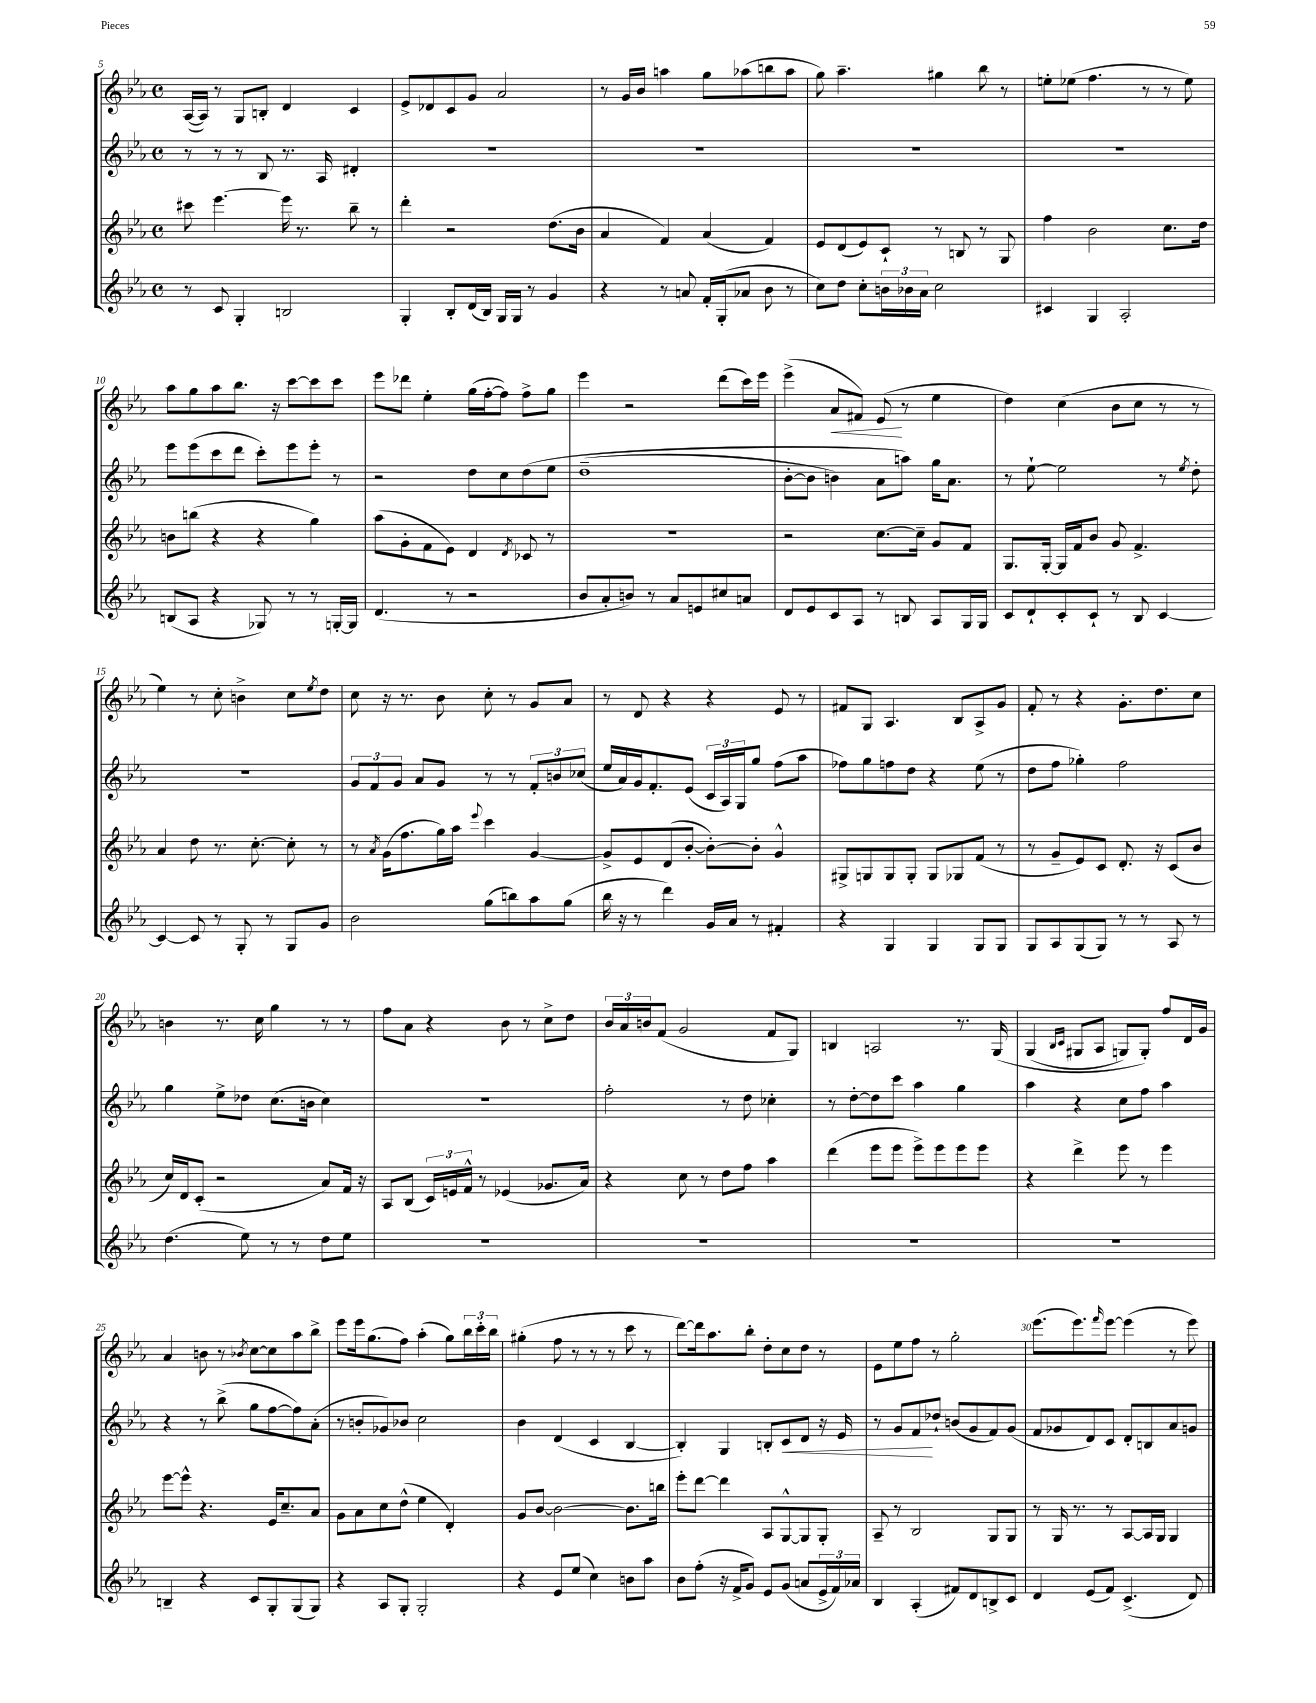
<<
\new StaffGroup <<
\new Staff = "s0" {
    \clef treble \key ees \major \defaultTimeSignature \time 4/4
    aes16~( aes16) r8 g8 b8-. d'4 c'4 |
    ees'8-> des'8 c'8 g'8 aes'2 |
    r8 g'16 bes'16 a''4 g''8 aes''8( b''8 aes''8 |
    g''8) aes''4.-- gis''4 bes''8 r8 |
    e''8-. ees''8( f''4. r8 r8 ees''8) |
    aes''8 g''8 aes''8 bes''8. r16 c'''8~ c'''8 c'''8 |
    ees'''8 des'''8 ees''4-. g''16( f''16~-. f''8) f''8-> g''8 |
    ees'''4 r2 d'''8( c'''16) ees'''16 |
    ees'''4->( aes'8\< fis'8) ees'8\!( r8 ees''4 |
    d''4) c''4( bes'8 c''8 r8 r8 |
    ees''4) r8 c''8-. b'4-> c''8 \acciaccatura { ees''8 } d''8 |
    c''8 r16 r8. bes'8 c''8-. r8 g'8 aes'8 |
    r8 d'8 r4 r4 ees'8 r8 |
    fis'8 g8 aes4. bes8 aes8-> g'8 |
    f'8-. r8 r4 g'8.-. d''8. c''8 |
    b'4 r8. c''16 g''4 r8 r8 |
    f''8 aes'8 r4 bes'8 r8 c''8-> d''8 |
    \tuplet 3/2 { bes'16 aes'16 b'16 } f'8( g'2 f'8 g8) |
    b4 a2 r8. g16\( |
    g4( \grace { bes16 c'16 } gis8 aes8 g8) g8-.\) f''8 d'16 g'16 |
    aes'4 b'8 r8 \acciaccatura { bes'8 } c''8~ c''8 aes''8 bes''8-> |
    ees'''8 ees'''16 g''8.( f''8) aes''4-.( g''8) \tuplet 3/2 { bes''16 c'''16-. bes''16 } |
    gis''4-.( f''8 r8 r8 r8 c'''8 r8 |
    d'''8~) d'''16 aes''8. bes''8-. d''8-. c''8 d''8 r8 |
    ees'8 ees''8 f''8 r8 g''2-. |
    ees'''8.( ees'''8.) \grace { f'''16 } ees'''8~ ees'''4( r8 ees'''8) \bar "|." |
}
\new Staff = "s1" {
    \clef treble \key ees \major \defaultTimeSignature \time 4/4
    r8 r8 r8 bes8 r8. aes16 dis'4-. |
    R1 |
    R1 |
    R1 |
    R1 |
    ees'''8 ees'''8( c'''8 d'''8 c'''8-.) ees'''8 ees'''8-. r8 |
    r2 d''8 c''8 d''8\( ees''8 |
    d''1--( |
    bes'8~-. bes'8 b'4) aes'8 a''8\) g''16 aes'8. |
    r8 ees''8~-! ees''2 r8 \acciaccatura { ees''8 } d''8-. |
    R1 |
    \tuplet 3/2 { g'8 f'8 g'8 } aes'8 g'8 r8 r8 \tuplet 3/2 { f'8-. b'8 ces''8( } |
    ees''16 aes'16) g'16 f'8.-. ees'8( \tuplet 3/2 { c'16 aes16) g16 } g''8 f''8( aes''8 |
    fes''8) g''8 f''8 d''8 r4 ees''8( r8 |
    d''8 f''8 ges''4-.) f''2 |
    g''4 ees''8-> des''8 c''8.( b'16 c''4) |
    R1 |
    f''2-. r8 d''8 ces''4-. |
    r8 d''8~-. d''8 c'''8 aes''4 g''4 |
    aes''4 r4 c''8 f''8 aes''4 |
    r4 r8 bes''8->( g''8 f''8~ f''8) aes'8-.( |
    r8 b'8-. ges'8) bes'8 c''2 |
    bes'4 d'4( c'4 bes4~ |
    bes4-.) g4 b8-. c'8\< d'8 r16 ees'16 |
    r8 g'8 f'8\! des''8-! b'8( g'8 f'8) g'8( |
    f'8 ges'8 d'8) c'8 d'8-. b8 aes'8 g'8 \bar "|." |
}
\new Staff = "s2" {
    \clef treble \key ees \major \defaultTimeSignature \time 4/4
    cis'''8 ees'''4.~ ees'''16 r8. bes''8-- r8 |
    d'''4-. r2 d''8.( bes'16 |
    aes'4 f'4) aes'4( f'4) |
    ees'8 d'8( ees'8) c'8-! r8 b8 r8 g8 |
    f''4 bes'2 c''8. d''16 |
    b'8 b''8( r4 r4 g''4) |
    aes''8( g'8-. f'8 ees'8) d'4 \acciaccatura { d'8 } ces'8 r8 |
    R1 |
    r2 c''8.~ c''16-- g'8 f'8 |
    g8. g16~-. g16 f'16 bes'8 g'8 f'4.-> |
    aes'4 d''8 r8. c''8.~-. c''8-. r8 |
    r8 \acciaccatura { aes'8 } g'16( f''8. g''16) aes''16 \appoggiatura { ees'''8 } c'''4 g'4~ |
    g'8-> ees'8 d'8( bes'8~-. bes'8~-.) bes'8-. g'4-^ |
    gis8-> g8 g8 g8-. g8 ges8 f'8( r8 |
    r8 g'8-- ees'8) c'8 d'8.-. r16 c'8( bes'8 |
    c''16) d'16 c'8-.( r2 aes'8) f'16 r16 |
    aes8 bes8( \tuplet 3/2 { c'16) e'16 f'16-^ } r8 ees'4( ges'8. aes'16) |
    r4 c''8 r8 d''8 f''8 aes''4 |
    d'''4( ees'''8 ees'''8 ees'''8->) ees'''8 ees'''8 ees'''8 |
    r4 d'''4-> ees'''8 r8 ees'''4 |
    ees'''8~ ees'''8-^ r4. ees'16 c''8.-- aes'8 |
    g'8 aes'8 c''8 d''8-^( ees''4 d'4-.) |
    g'8 bes'8~ bes'2~ bes'8. b''16 |
    ees'''8-. d'''8~ d'''4 aes8 g8~-^ g8 g8-. |
    aes8-- r8 bes2 g8 g8 |
    r8 g16 r8. r8 aes8~ aes16 g16 g4 \bar "|." |
}
\new Staff = "s3" {
    \clef treble \key ees \major \defaultTimeSignature \time 4/4
    r8 c'8 g4-. b2 |
    g4-. bes8-. d'16( bes16) g16 g16 r8 g'4 |
    r4 r8 a'8 f'16-. g16-.( aes'8 bes'8 r8 |
    c''8) d''8 c''8-. \tuplet 3/2 { b'16 bes'16 aes'16 } c''2 |
    cis'4 g4 aes2-. |
    b8( aes8 r4 ges8) r8 r8 g16~-. g16 |
    d'4.( r8 r2 |
    bes'8 aes'8-. b'8) r8 aes'8 e'8 cis''8 a'8 |
    d'8 ees'8 c'8 aes8 r8 b8 aes8 g16 g16 |
    c'8 d'8-! c'8-. c'8-! r8 bes8 c'4~ |
    c'4~ c'8 r8 g8-. r8 g8 g'8 |
    bes'2 g''8( b''8) aes''8 g''8( |
    bes''16 r16 r8 d'''4) g'16 aes'16 r8 fis'4-. |
    r4 g4 g4 g8 g8 |
    g8 aes8 g8( g8) r8 r8 aes8 r8 |
    d''4.( ees''8) r8 r8 d''8 ees''8 |
    R1 |
    R1 |
    R1 |
    R1 |
    b4-- r4 c'8 g8-. g8( g8) |
    r4 aes8 g8-. g2-. |
    r4 ees'8 ees''8( c''4) b'8 aes''8 |
    bes'8 f''8-.( r16 f'16-> g'8) ees'8 g'8( a'8 \tuplet 3/2 { ees'16-> f'16) aes'16 } |
    bes4 aes4-.( fis'8) d'8 b8-> c'8 |
    d'4 ees'8( f'8) c'4.->( d'8) \bar "|." |
}
>>
>>
\layout { \context { \Score currentBarNumber = #5 \override BarNumber.break-visibility = ##(#f #t #t) barNumberVisibility = #(every-nth-bar-number-visible 5) } }
